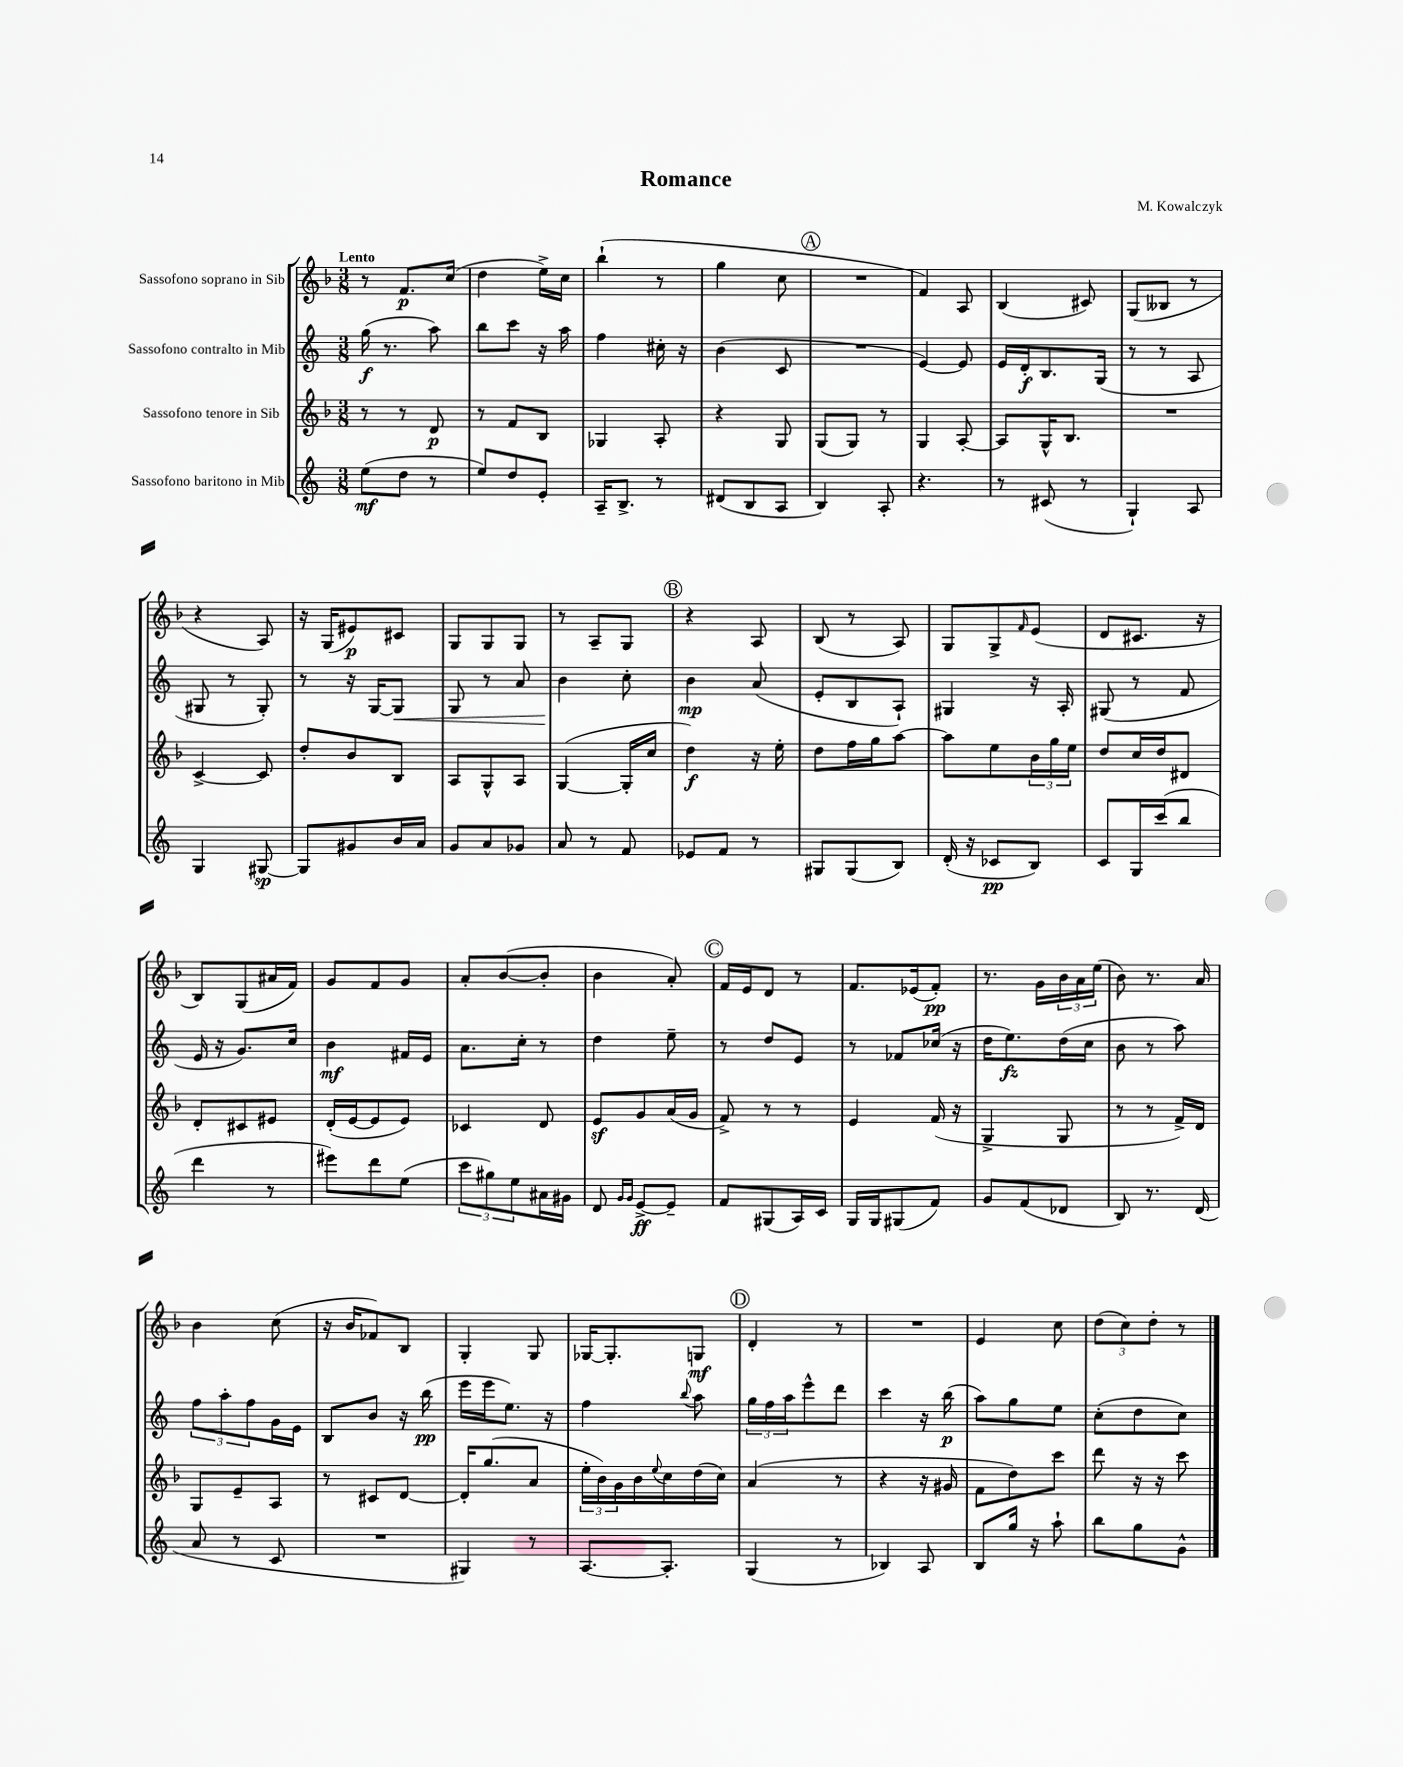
\header { title = "Romance" composer = "M. Kowalczyk" }
<<
\new StaffGroup <<
\new Staff = "s0" \with { instrumentName = "Sassofono soprano in Sib" } {
    \clef treble \key f \major \numericTimeSignature \time 3/8 \tempo "Lento"
    r8 f'8.\p c''16( |
    d''4 e''16->) c''16 |
    bes''4-!( r8 |
    g''4 c''8 |
    \mark \markup { \circle "A" } R4. |
    f'4) a8 |
    bes4( cis'8) |
    g8( beses8 r8 |
    r4 a8) |
    r16 g16( eis'8\p) cis'8 |
    g8 g8 g8 |
    r8 a8-- g8 |
    \mark \markup { \circle "B" } r4 a8 |
    bes8( r8 a8) |
    g8 g8-> \grace { f'16 } e'8( |
    d'8 cis'8. r16 |
    bes8) g8( ais'16 f'16) |
    g'8 f'8 g'8 |
    a'8-. bes'8~( bes'8-. |
    bes'4 a'8-.) |
    \mark \markup { \circle "C" } f'16 e'16 d'8 r8 |
    f'8. ees'16( f'8-.\pp) |
    r8. g'16 \tuplet 3/2 { bes'16 a'16 e''16( } |
    bes'8) r8. a'16 |
    bes'4 c''8( |
    r16 bes'16 fes'8) bes8 |
    g4-. g8 |
    ges16~ ges8.-. g8\mf |
    \mark \markup { \circle "D" } d'4-. r8 |
    R4. |
    e'4 c''8 |
    \tuplet 3/2 { d''8( c''8) d''8-. } r8 \bar "|." |
}
\new Staff = "s1" \with { instrumentName = "Sassofono contralto in Mib" } {
    \clef treble \key c \major \numericTimeSignature \time 3/8
    g''16\f( r8. a''8) |
    b''8 c'''8 r16 a''16 |
    f''4 cis''16-. r16 |
    b'4( c'8 |
    \mark \markup { \circle "A" } R4. |
    e'4~) e'8 |
    e'16 d'16-.\f b8. g16( |
    r8 r8 a8 |
    gis8 r8 gis8-.) |
    r8 r16 g16~ g8\< |
    g8 r8 a'8 |
    b'4\! c''8-. |
    \mark \markup { \circle "B" } b'4\mp a'8( |
    e'8-. b8 a8-!) |
    gis4 r16 a16-. |
    gis8( r8 f'8 |
    e'16 r16 g'8.) c''16 |
    b'4\mf fis'16 e'16 |
    a'8. c''16-. r8 |
    d''4 e''8-- |
    \mark \markup { \circle "C" } r8 d''8 e'8 |
    r8 fes'8 ces''16( r16 |
    d''16 e''8.\fz) d''16( c''16 |
    b'8 r8 a''8) |
    \tuplet 3/2 { f''8 a''8-. f''8 } g'16 e'16 |
    b8 b'8 r16 b''16\pp( |
    e'''16 e'''16 e''8.) r16 |
    f''4 \appoggiatura { b''8 } a''8 |
    \mark \markup { \circle "D" } \tuplet 3/2 { g''16 f''16 a''16 } e'''8-^ d'''8 |
    c'''4 r16 b''16\p( |
    a''8) g''8 e''8 |
    c''8-.( d''8 c''8) \bar "|." |
}
\new Staff = "s2" \with { instrumentName = "Sassofono tenore in Sib" } {
    \clef treble \key f \major \numericTimeSignature \time 3/8
    r8 r8 d'8\p |
    r8 f'8 bes8 |
    ges4 a8-. |
    r4 g8 |
    \mark \markup { \circle "A" } g8( g8) r8 |
    g4 a8~-. |
    a8 g16-^ bes8. |
    R4. |
    c'4~-> c'8 |
    d''8-. bes'8 bes8 |
    a8 g8-^ a8 |
    g4~( g16-. c''16 |
    \mark \markup { \circle "B" } d''4\f) r16 e''16-. |
    d''8 f''16 g''16 a''8~ |
    a''8 e''8 \tuplet 3/2 { bes'16 g''16 e''16 } |
    d''8 c''16 d''16 dis'8 |
    d'8-. cis'8 eis'8 |
    d'16-.( e'16~ e'8 e'8) |
    ces'4 d'8 |
    e'8\sf g'8 a'16( g'16 |
    \mark \markup { \circle "C" } f'8->) r8 r8 |
    e'4 f'16( r16 |
    g4-> g8 |
    r8 r8 f'16->) d'16 |
    g8 e'8-- a8 |
    r8 cis'8 d'8~ |
    d'16-. g''8.( a'8 |
    \tuplet 3/2 { e''16-. bes'16) g'16 } bes'16 \appoggiatura { e''8 } c''16 d''16( c''16) |
    \mark \markup { \circle "D" } a'4( r8 |
    r4 r16 gis'16 |
    f'8 d''8) c'''8 |
    d'''8 r16 r16 c'''8 \bar "|." |
}
\new Staff = "s3" \with { instrumentName = "Sassofono baritono in Mib" } {
    \clef treble \key c \major \numericTimeSignature \time 3/8
    e''8\mf( d''8 r8 |
    e''8) d''8 e'8-. |
    a16-- b8.-> r8 |
    dis'8( b8 a8 |
    \mark \markup { \circle "A" } b4) a8-. |
    r4. |
    r8 cis'8( r8 |
    g4-!) a8 |
    g4 gis8~\sp |
    gis8 gis'8 b'16 a'16 |
    g'8 a'8 ges'8 |
    a'8 r8 f'8 |
    \mark \markup { \circle "B" } ees'8 f'8 r8 |
    gis8 gis8( b8) |
    d'16-.( r16 ces'8\pp b8) |
    c'8 g16 c'''16( b''8 |
    d'''4 r8 |
    eis'''8) d'''8 e''8( |
    \tuplet 3/2 { c'''8 gis''8) e''8 } ais'16 gis'16 |
    d'8 \grace { g'16 g'16 } e'8~->\ff e'8-- |
    \mark \markup { \circle "C" } f'8 gis8( a16) c'16 |
    g16 g16 gis8( f'8) |
    g'8 f'8( des'8 |
    b8) r8. d'16( |
    a'8 r8 c'8 |
    R4. |
    gis4) r8 |
    a8.~ a8.-. |
    \mark \markup { \circle "D" } g4( r8 |
    bes4) a8 |
    b8 g''16 r16 a''8-! |
    b''8 g''8 g'8-^ \bar "|." |
}
>>
>>
\layout { \context { \Score \remove "Bar_number_engraver" } }
